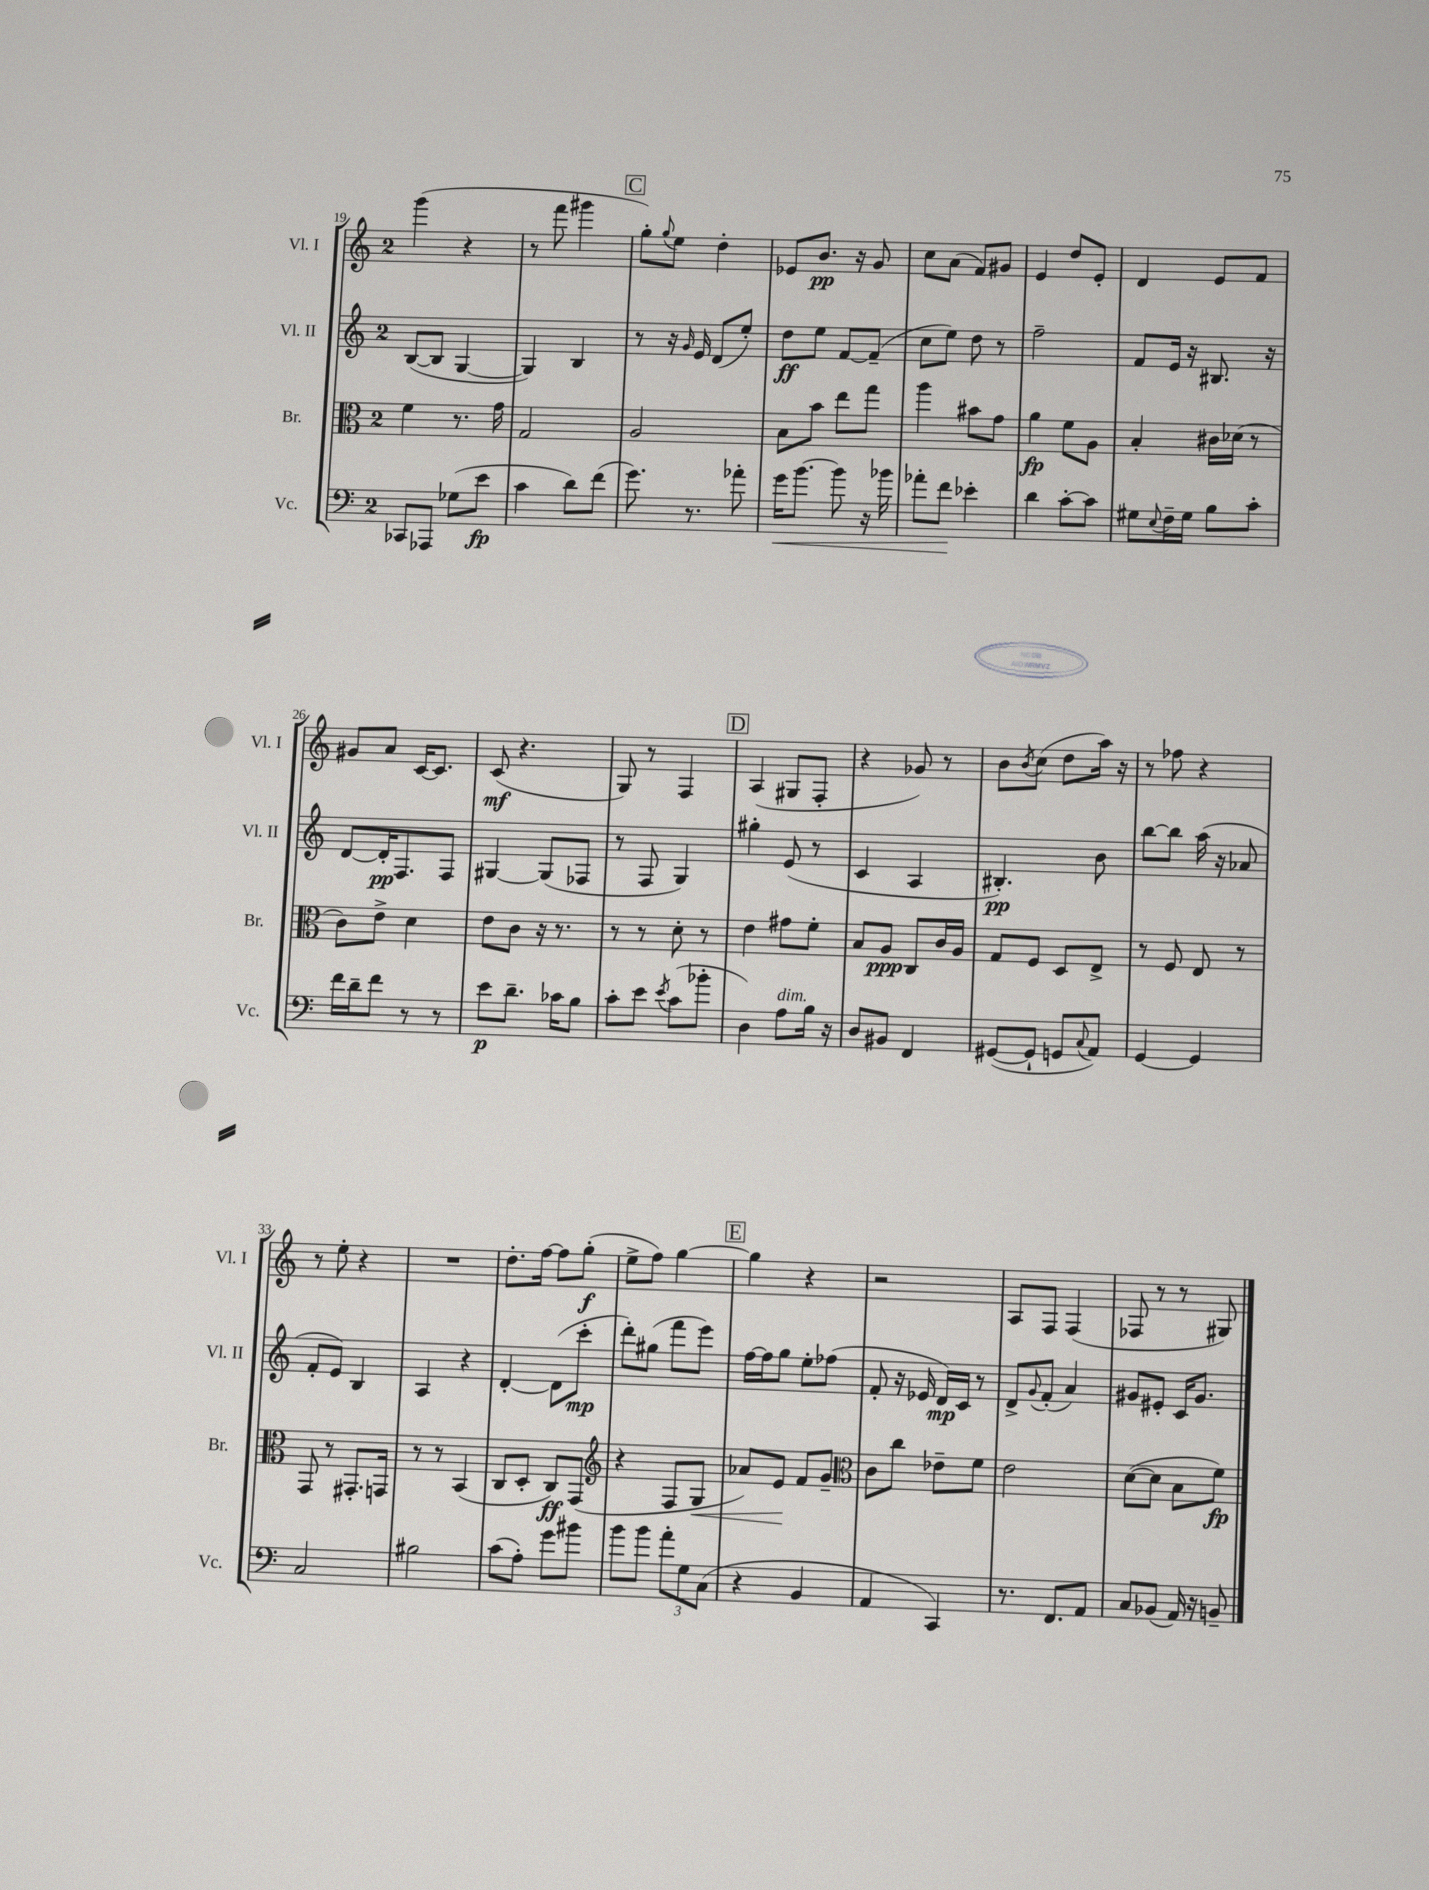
<<
\new StaffGroup <<
\new Staff = "s0" \with { instrumentName = "Vl. I" shortInstrumentName = "Vl. I" } {
    \clef treble \key c \major \once \override Staff.TimeSignature.style = #'single-digit \time 2/4
    g'''4( r4 |
    r8 f'''8 gis'''4 |
    \mark \markup { \box "C" } g''8-.) \appoggiatura { g''8 } e''8 d''4-. |
    ees'8 b'8.\pp r16 g'8 |
    c''8 a'8( f'8) gis'8 |
    e'4 d''8 e'8-. |
    d'4 e'8 f'8 |
    gis'8 a'8 c'16~ c'8. |
    c'8\mf( r4. |
    g8) r8 f4 |
    \mark \markup { \box "D" } a4( gis8 f8-. |
    r4 ges'8) r8 |
    b'8 \acciaccatura { b'8 } c''8( d''8 a''16) r16 |
    r8 fes''8 r4 |
    r8 e''8-. r4 |
    R2 |
    d''8.-. f''16~ f''8 g''8-.\f( |
    e''8-> f''8) g''4~ |
    \mark \markup { \box "E" } g''4 r4 |
    r2 |
    a8 f8 f4( |
    fes8 r8 r8 gis8) \bar "|." |
}
\new Staff = "s1" \with { instrumentName = "Vl. II" shortInstrumentName = "Vl. II" } {
    \clef treble \key c \major \once \override Staff.TimeSignature.style = #'single-digit \time 2/4
    b8~( b8 g4~ |
    g4) b4 |
    \mark \markup { \box "C" } r8 r16 \grace { g'16 } e'16 d'8( e''8-.) |
    d''8\ff e''8 f'8~ f'8--( |
    c''8 e''8) d''8 r8 |
    f''2-- |
    f'8 e'16 r16 bis8. r16 |
    d'8~ d'16-.\pp f8. f8 |
    gis4~ gis8( fes8 |
    r8 f8 g4) |
    \mark \markup { \box "D" } gis''4-. e'8( r8 |
    c'4 a4 |
    bis4.-.\pp) b'8 |
    b''8~ b''8 a''16( r16 aes'8 |
    f'8-. e'8) b4 |
    a4 r4 |
    d'4~-. d'8( c'''8-.\mp |
    d'''8-.) gis''8( f'''8 e'''8) |
    \mark \markup { \box "E" } f''16~ f''16 g''8 e''8-. fes''8( |
    f'8-. r16 ees'16 d'16\mp) c'16 r8 |
    d'8-> \appoggiatura { g'8 } f'8-.( a'4) |
    gis'8 eis'8-. c'16 gis'8. \bar "|." |
}
\new Staff = "s2" \with { instrumentName = "Br." shortInstrumentName = "Br." } {
    \clef alto \key c \major \once \override Staff.TimeSignature.style = #'single-digit \time 2/4
    f'4 r8. g'16 |
    g2 |
    \mark \markup { \box "C" } a2 |
    b8 b'8 e''8 g''8 |
    a''4 bis'8 g'8 |
    a'4\fp f'8 a8 |
    b4-. cis'16 des'16( r8 |
    c'8) e'8-> d'4 |
    e'8 c'8 r16 r8. |
    r8 r8 d'8-. r8 |
    \mark \markup { \box "D" } e'4 gis'8 f'8-. |
    b8 a8\ppp c8 c'16 a16 |
    g8 f8 d8 e8-> |
    r8 f8 e8 r8 |
    g,8 r8 gis,8.-. g,16 |
    r8 r8 b,4( |
    c8 d8-. c8\ff) g,8( |
    \clef treble r4 f8 g8\< |
    \mark \markup { \box "E" } aes'8) e'8\! f'8 g'8-- |
    \clef alto c'8 c''8 ees'8-- f'8 |
    e'2 |
    d'8~( d'8 b8 f'8\fp) \bar "|." |
}
\new Staff = "s3" \with { instrumentName = "Vc." shortInstrumentName = "Vc." } {
    \clef bass \key c \major \once \override Staff.TimeSignature.style = #'single-digit \time 2/4
    ces,8 aes,,8 ges8( e'8\fp |
    c'4 d'8) f'8( |
    \mark \markup { \box "C" } g'8.) r8. aes'8-. |
    g'16\< b'8.~ b'8 r16 bes'16 |
    aes'8-. f'8\! ees'4-. |
    d'4 c'8~-. c'8 |
    gis8 \appoggiatura { e8 } f16-- gis16 b8 c'8-. |
    f'16 d'16-- f'8 r8 r8 |
    e'8\p d'8.-- ces'16 b8 |
    c'8-. e'8 \acciaccatura { e'8 } c'8( bes'8-. |
    \mark \markup { \box "D" } d4) a8^\markup { \italic "dim." } b16 r16 |
    d8 bis,8 f,4 |
    gis,8~( gis,8-! g,8 \appoggiatura { c8 } a,8) |
    g,4~ g,4 |
    c2 |
    bis2 |
    c'8( a8-.) g'8 bis'8 |
    b'8 b'8 \tuplet 3/2 { a'8-. g8 c8( } |
    \mark \markup { \box "E" } r4 b,4 |
    a,4 c,4) |
    r8. f,8. a,8 |
    c8 bes,8( a,16) r16 b,8-- \bar "|." |
}
>>
>>
\layout { \context { \Score currentBarNumber = #19 } }
